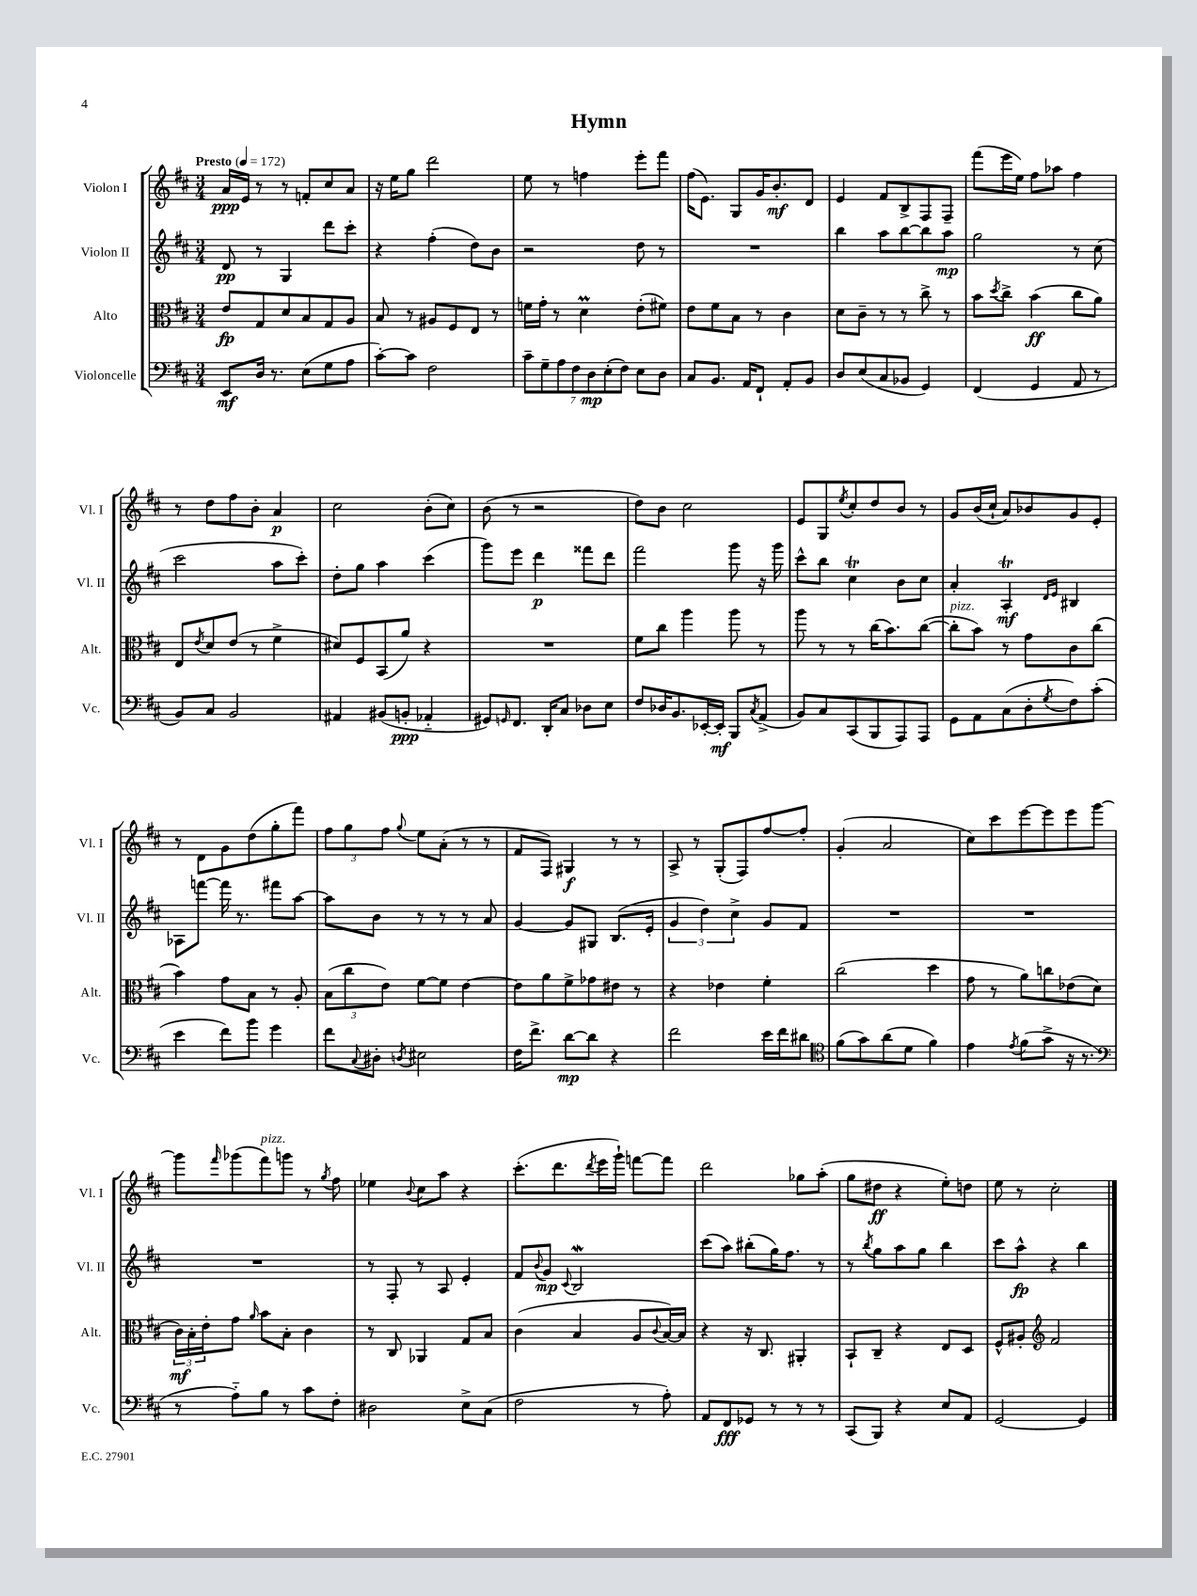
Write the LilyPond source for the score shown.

\header { title = "Hymn" }
<<
\new StaffGroup <<
\new Staff = "s0" \with { instrumentName = "Violon I" shortInstrumentName = "Vl. I" } {
    \clef treble \key d \major \numericTimeSignature \time 3/4 \tempo "Presto" 4 = 172
    a'16\ppp e'16 r8 r8 f'8-. cis''8 a'8 |
    r16 e''16 g''8 d'''2 |
    e''8 r8 f''4 e'''8-. fis'''8 |
    fis''16( e'8.) g8 g'16 b'8.-.\mf d'8 |
    e'4 fis'8 b8-> fis8 fis8-- |
    fis'''8( e'''16 e''16) fis''8 aes''8 fis''4 |
    r8 d''8 fis''8 b'8-. a'4\p |
    cis''2 b'8-.( cis''8) |
    b'8( r8 r2 |
    d''8) b'8 cis''2 |
    e'8 g8 \acciaccatura { e''8 } cis''8-. d''8 b'8 r8 |
    g'8 b'16( cis''16-! a'8) bes'8 g'8 e'8-. |
    r8 d'8 g'8 d''8( g''8-. fis'''8) |
    \tuplet 3/2 { fis''8 g''8 fis''8 } \appoggiatura { g''8 } e''8 a'8-.( r8 r8 |
    fis'8 fis8) gis4\f r8 r8 |
    a8-> r8 g8-.( fis8) fis''8~ fis''8-. |
    g'4-.( a'2 |
    cis''8) cis'''8 e'''8~ e'''8 e'''8 g'''8~ |
    g'''8 \grace { fis'''16 } ges'''8( fis'''8^\markup { \italic "pizz." }) g'''8 r8 \acciaccatura { g''8 } fis''8 |
    ees''4 \appoggiatura { b'8 } cis''8 a''8 r4 |
    cis'''8.-.( d'''8. \acciaccatura { d'''8 } e'''16 g'''16-!) f'''8~ f'''8 |
    d'''2 ges''8 a''8-.( |
    g''8 dis''8\ff r4 e''8-.) d''8 |
    e''8 r8 cis''2-. \bar "|." |
}
\new Staff = "s1" \with { instrumentName = "Violon II" shortInstrumentName = "Vl. II" } {
    \clef treble \key d \major \numericTimeSignature \time 3/4
    d'8\pp r8 g4 d'''8 cis'''8-. |
    r4 fis''4-.( d''8) b'8 |
    r2 d''8 r8 |
    R2. |
    b''4 a''8 b''8~ b''8 a''8\mp |
    g''2 r8 cis''8( |
    cis'''2 a''8 cis'''8-.) |
    d''8-. g''8 a''4 cis'''4( |
    g'''8) e'''8 d'''4\p fisis'''8 d'''8 |
    fis'''2 g'''8 r16 g'''16 |
    cis'''8-^ b''8 cis''4\trill b'8 cis''8 |
    a'4-. a4-.\trill\mf \grace { d'16 e'16 } bis4 |
    aes8 f'''8~ f'''16 r8. fis'''8 a''8~ |
    a''8 b'8 r8 r8 r8 a'8 |
    g'4~ g'8 gis8 b8.( e'16-. |
    \tuplet 3/2 { g'4 d''4) cis''4-> } g'8 fis'8 |
    R2. |
    R2. |
    R2. |
    r8 fis8-. r8 a8 e'4-. |
    fis'8 \appoggiatura { b'8 } g'8\mp \appoggiatura { cis'8 } b2\mordent |
    cis'''8( a''8) bis''8-.( g''16) fis''8. r8 |
    r8 \acciaccatura { b''8 } g''8 a''8 g''8 b''4 |
    cis'''8 a''8-^\fp r4 b''4 \bar "|." |
}
\new Staff = "s2" \with { instrumentName = "Alto" shortInstrumentName = "Alt." } {
    \clef alto \key d \major \numericTimeSignature \time 3/4
    e'8\fp g8 d'8 b8 g8 a8 |
    b8 r8 ais8 fis8 e8 r8 |
    f'16 g'16-. r8 d'4\prall e'8-.( fis'8) |
    e'8 fis'8 b8 r8 cis'4 |
    d'8 cis'8-- r8 r8 cis''8-> r8 |
    b'8 \acciaccatura { d''8 } cis''8-> b'4\ff( cis''8 a'8) |
    e8 \acciaccatura { e'8 } d'8 e'8( r8 fis'4-> |
    dis'8) fis8 b,8( a'8) r4 |
    R2. |
    fis'8 cis''8 a''4 a''8 r8 |
    a''8 r8 r8 cis''16( b'8.) cis''8~( |
    cis''8-.^\markup { \italic "pizz." } b'8) r8 g'8 cis'8 cis''8( |
    b'4) g'8 b8 r8 a8-. |
    \tuplet 3/2 { b8( cis''8 e'8) } fis'8~ fis'8 e'4~ |
    e'8 a'8 fis'8-> ges'8 eis'8 r8 |
    r4 ees'4 fis'4-. |
    cis''2( d''4 |
    g'8 r8 a'8) c''8 ees'8( d'8 |
    \tuplet 3/2 { cis'16\mf) b16-. e'16-. } g'8 \grace { a'16 } b'8 b8-. cis'4 |
    r8 cis8 aes,4 g8 b8 |
    cis'4( b4 a8 \appoggiatura { cis'8 } b16~) b16 |
    r4 r16 cis8. ais,4-. |
    b,8-! cis8-- r4 e8 d8 |
    fis8-^ ais8-. \clef treble fis'2 \bar "|." |
}
\new Staff = "s3" \with { instrumentName = "Violoncelle" shortInstrumentName = "Vc." } {
    \clef bass \key d \major \numericTimeSignature \time 3/4
    e,8\mf d16 r8. e8( g8 a8 |
    cis'8~-.) cis'8 fis2 |
    \tuplet 7/4 { cis'8-- g8-- a8 fis8 d8\mp e8-.( fis8) } e8 d8 |
    cis8 b,8. a,16 fis,8-! a,8-. b,8 |
    d8 e8( cis8 bes,8 g,4) |
    fis,4( g,4 a,8 r8 |
    b,8) cis8 b,2 |
    ais,4 bis,8( b,8-.\ppp aes,4-_ |
    gis,8) \grace { g,16 } fis,8. d,16-. cis8 des8 e8 |
    fis8 des16 b,8. ees,16~-. ees,16-.\mf b,,8 \acciaccatura { cis8 } a,8->( |
    b,8) cis8 cis,8( b,,8 a,,8) a,,8 |
    g,8 a,8 cis8( d8-. \acciaccatura { g8 } fis8) cis'8-.( |
    e'4 fis'8) b'8 g'4 |
    fis'8 \appoggiatura { cis8 } dis8-. \acciaccatura { d8 } eis2 |
    fis16 fis'8.-> d'8~\mp d'8 r4 |
    fis'2 e'16 fis'16 dis'8 |
    \clef tenor fis'8( g'8) a'8( d'8 fis'4) |
    e'4 \acciaccatura { e'8 } fis'8( g'8-> r16 r8. |
    \clef bass r8 a8-_) b8 r8 cis'8 fis8-. |
    dis2 e8-> cis8( |
    fis2 r8 a8-.) |
    a,8 fis,8\fff ges,8 r8 r8 r8 |
    cis,8( b,,8) r4 e8 a,8 |
    g,2~ g,4 \bar "|." |
}
>>
>>
\layout { \context { \Score \remove "Bar_number_engraver" } }
